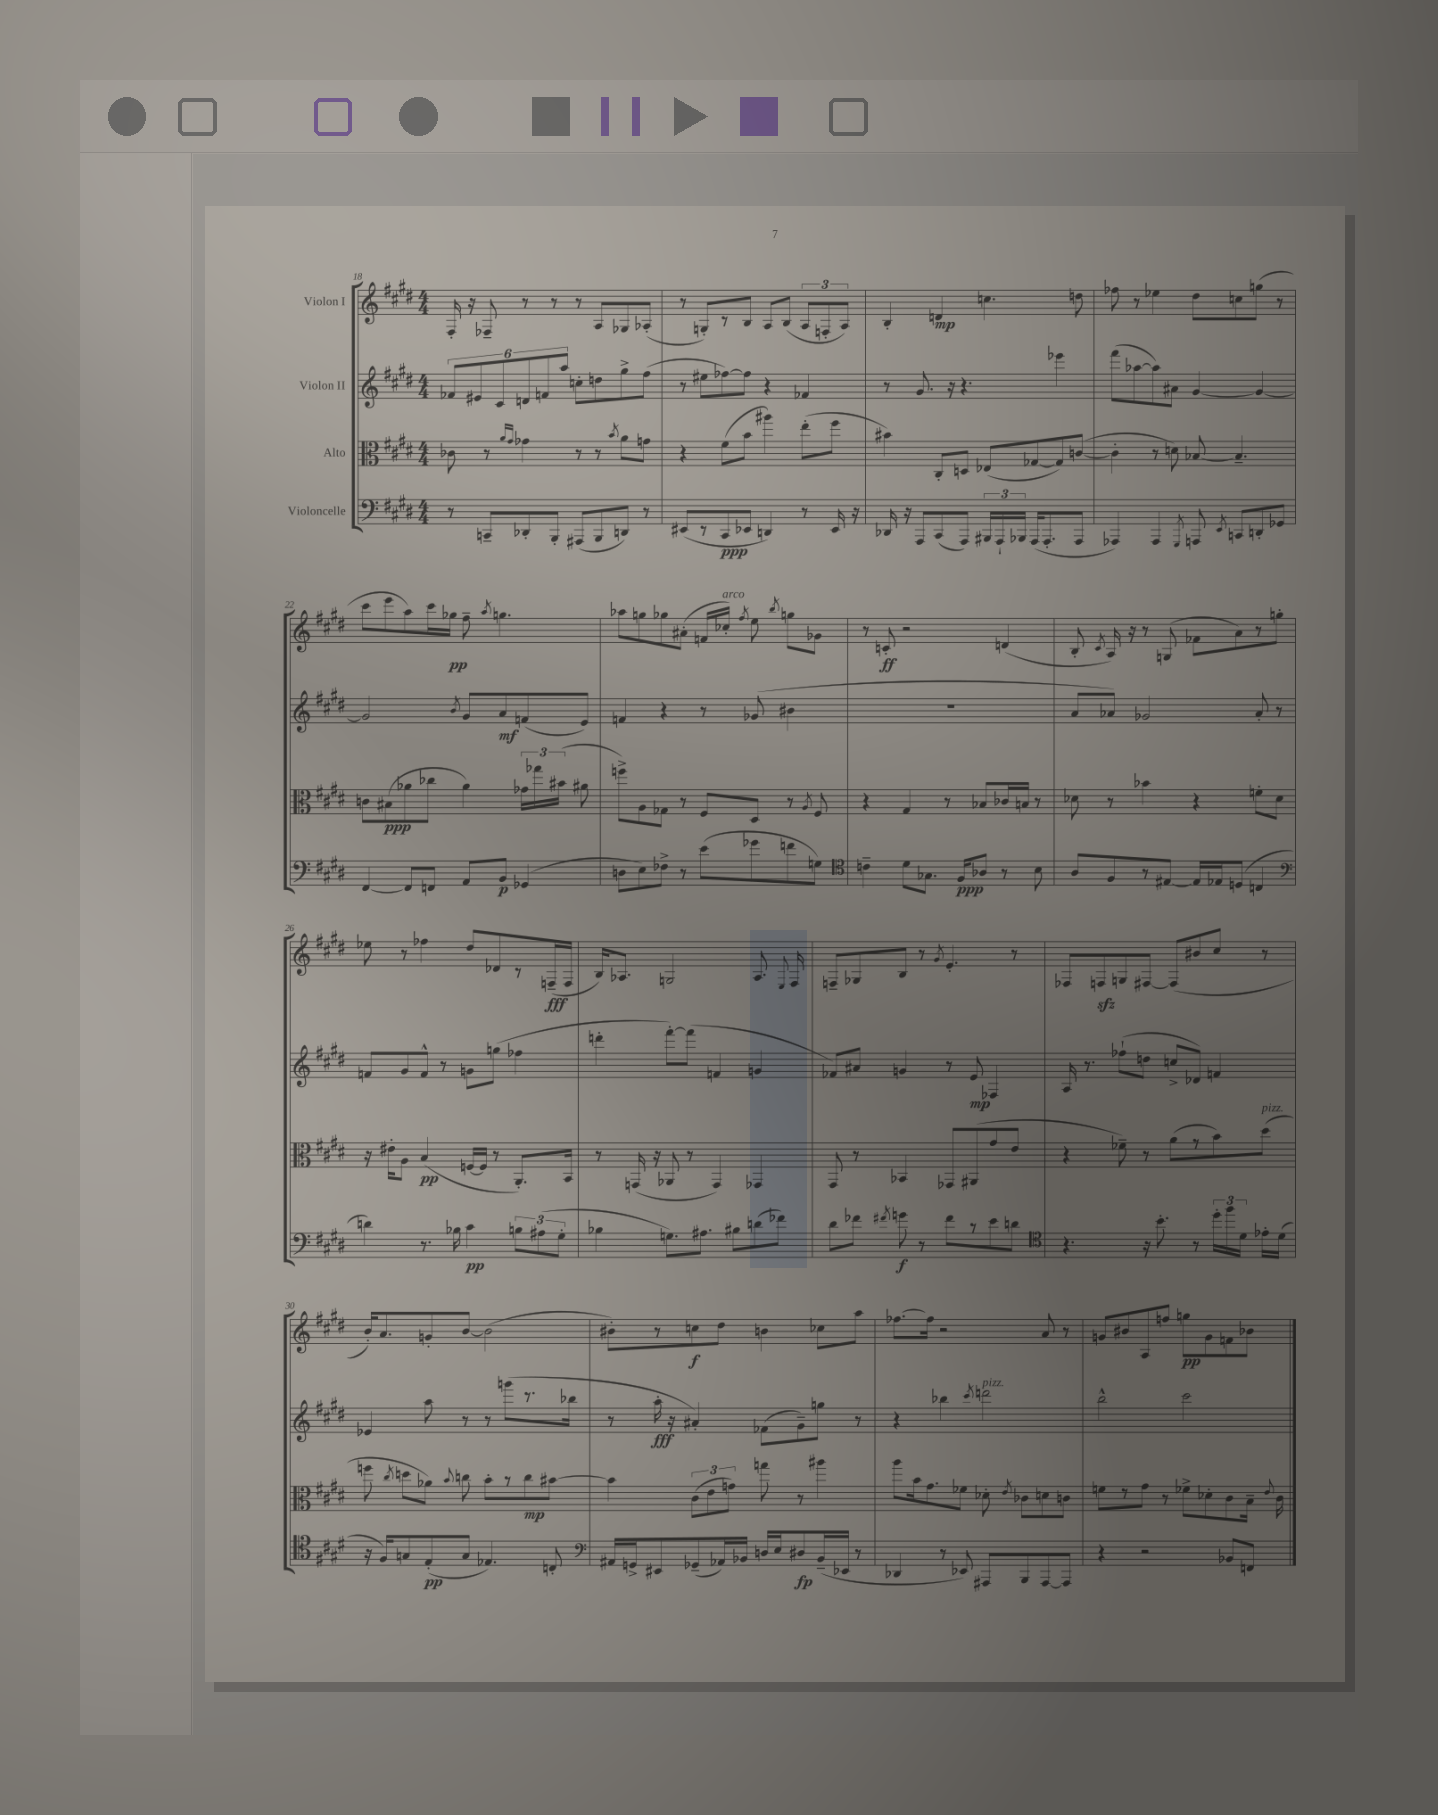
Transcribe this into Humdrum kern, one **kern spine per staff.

**kern	**kern	**kern	**kern
*staff4	*staff3	*staff2	*staff1
*clefF4	*clefC3	*clefG2	*clefG2
*k[f#c#g#d#]	*k[f#c#g#d#]	*k[f#c#g#d#]	*k[f#c#g#d#]
*M4/4	*M4/4	*M4/4	*M4/4
8r	8c-\	12f-/L	16F#'/
.	.	.	16r
.	.	12e#/	.
8CC~/L	8r	.	8F-~/
.	.	12c#/	.
.	16qqa/LL	.	.
.	16qqg#/JJ	.	.
8DD-'/	4g-\	12d/	8r
.	.	12f/	.
8BBB'/J	.	.	8r
.	.	12aa/J	.
(8AAA#/L	8r	8cc'\L	8r
8BBB/	8r	8dd\	8A/L
.	8qb/	.	.
8DD/J)	8a\L	8gg#^\	8G-/
8r	8g\J	(8ff#\J	(8A-'/J
=	=	=	=
(8EE#/L	4r	8r	8r
8r	.	8ee#\L	8G'/L)
8CC#/	(8f#\L	[8ff-\)	8r
8EE-/J	8b\J	8ff-\]J	8B/J
4DD/)	4aa#\)	4r	8A/L
.	.	.	(8B/J
8r	(8ee'\L	4f-/	12A/L
.	.	.	12F'/
16EE-/	8ff#\J	.	.
.	.	.	12A/J)
16r	.	.	.
=	=	=	=
16DD-/	4b#\)	8r	4B'/
16r	.	.	.
8AAA/L	.	8.g#/	.
(8CC#/	8C#'/L	.	4d/
.	.	16r	.
8AAA/J)	8D/J	4.r	.
24BBB#/LL	(8E-/L	.	4.cc\
24AAA`/	.	.	.
24BBB-/JJ	.	.	.
(16AAA/LK	[8G-/	.	.
8.AAA'/	.	.	.
.	8G-/])	4eee-\	.
8AAA/J	([8c/J	.	8dd\
=	=	=	=
4AAA-/)	4c'\]	(8fff#\L	8ff-\
.	.	[8aa-\	8r
4AAA-/	8r	8aa-\])	4ee-\
.	8d\)	8a#\J	.
8qGGG#/	.	.	.
8AAA/	[8B-/	[4g#/	8dd#\L
8qEE/	.	.	.
8CC/L	4.B-~/]	.	8cc\
8DD'/	.	4g#/_	(8gg\J
8GG-/J	.	.	8r
=	=	=	=
[4FF#/	8c\L	2g#/]	8ccc#\L
.	(8B#\	.	8eee\
8FF#/]L	8a-\	.	8aa\)
8FF/J	8cc-\J	.	16ccc#\L
.	.	.	16gg-\JJ
.	.	8qb/	.
8AA/L	4a-\)	8g#/L	8ff#~\
.	.	.	8qaa/
8BB/J	.	8a/	4.gg\
(4GG-/	24g-\LL	(8f/	.
.	24gg-\	.	.
.	(24b#\JJ	.	.
.	8a#\	8e/J)	.
=	=	=	=
8D\L	8ff^\L)	4f/	8aa-\L
8E\)	8A\	.	8gg\
8F-^\J	8G-\J	4r	8gg-\
8r	8r	.	(8a#'\J
(8e\L	8F#/L	8r	16f/LL
.	.	.	16cc-'/JJ)
.	.	.	8qff#/
8g-\	8D#/J	(8g-/	8ee\
.	.	.	8qbb/
8f\	8r	4b#\	8gg\L
.	8qA/	.	.
8G\J)	8F#/	.	8g-\J
=	=	=	=
*clefC4	*	*	*
4c~\	4r	1r	8r
.	.	.	8c'/
8d#\L	4G#/	.	2r
8.G-\J	.	.	.
.	8r	.	.
16F#/LK	.	.	.
8A-/J	8B-/L	.	.
8r	16c-/L	.	(4d/
.	16B/JJ	.	.
8B\	8r	.	.
=	=	=	=
8A/L	8d-\	8a/L	8B'/
.	.	.	8qc#/
8F#/	8r	8a-/J)	16A/)
.	.	.	16r
8r	4b-\	2g-/	8r
[8E#/J	.	.	(8G/
16E#/]LL	4r	.	8f-\L
16E-/J	.	.	.
(8D/J	.	.	8a\)
4C/	8f'\L	8a-'/	8r
.	8d-\J	8r	8gg'\J
=	=	=	=
*clefF4	*	*	*
4d\)	16r	8f/L	8ee-\
.	16e#'\LK	.	.
.	8A\J	8g#/	8r
8.r	(4B/	8f^^/J	4ff-\
.	.	8r	.
16B-\	.	.	.
4c#\	[16F/LL	8g\L	8dd#/L
.	16F/]JJ	.	.
.	8r	(8gg\J	8d-/
12B\L	8.AA'/L)	4ff-\	8r
(12A#\	.	.	.
.	.	.	(16F~/L
12G#'\J	.	.	.
.	16BB/Jk	.	16F/JJ
=	=	=	=
4B-\	8r	4ddd'\	16B/LK)
.	.	.	8.A-/J
.	(16GG/	.	.
.	16r	.	.
8.G\L)	8AA-/	[8fff#'\L)	2G/
.	8r	(8fff#\]J	.
8.A#\J	.	.	.
.	4GG/)	4f/	.
8B#\L	.	.	.
(8d\	4GG-/	4g/	8.A-/
8f-\J)	.	.	.
.	.	.	8qqE/
.	.	.	16F#/
=	=	=	=
8d#\L	8GG#/	8f-/L)	8F~/L
8f-\J	8r	8a#/J	8G-/
8qf#/	.	.	.
8g\	4BB-/	4g/	8B/J
8r	.	.	8r
.	.	.	8qg#/
8f#\L	8GG-/L	8r	4.e'/
8r	(8AA#/	8e/	.
8e\	8g#/	4F-/	.
8d\J	8e/J	.	8r
=	=	=	=
*clefC4	*	*	*
4.r	4r	16A/	8F-/L
.	.	8.r	.
.	.	.	8F/
.	8f-~\)	(8ff-`\L	8G/
16r	8r	8dd\J	[8F#/J
8.b'\	.	.	.
.	(8a\L	8cc^/L	(8F#/]L
8r	8r	8d-/J)	8b#/
24dd#'\LL	8b\)	4f/	8cc#/J
24ff#\	.	.	.
24d#\JJ	.	.	.
16e-'\LL	(8dd#\J	.	8r
(16d#\JJ	.	.	.
=	=	=	=
16r	8ff\	4e-/	16b'/LK)
16F#/LK)	.	.	8.a/
.	8qcc#/	.	.
8G/	8dd\L	.	.
(8E'/	8a-\J)	8aa\	8g'/
.	8qqb/	.	.
8G/J	8cc\	8r	[8b/J
4.E-/)	8b'\L	8r	(2b\]
.	8r	(8ggg\L	.
.	8cc\	8.r	.
8C'/	[8b#\J	.	.
.	.	16bb-\Jk	.
=	=	=	=
*clefF4	*	*	*
16AA#/LL	4b#\]	8r	8b#'\L)
16GG^/J	.	.	.
8EE#/	.	16aa'\	8r
.	.	16r	.
(8GG-~/	(12c#\L	4a#'/)	8cc\
.	12e\	.	.
16AA-/L)	.	.	8dd#\J
.	12g\J)	.	.
16BB-/JJ	.	.	.
16D/LL	8gg\	(8f-\L	4b\
16E/J	.	.	.
8D#/	8r	8g#~\)	.
(16BB-~/L	4aa#\	8gg\J	8cc-\L
16EE-/JJ	.	.	.
8r	.	8r	8aa\J
=	=	=	=
4DD-/	8aa\L	4r	[8.ff-\L
.	16b\k	.	.
.	8.g#\	.	16ff-\]Jk
8r	.	4bb-\	2r
8EE-/)	8f-\J	.	.
.	.	8qccc#/	.
8AAA#/L	8d-'\	2ddd\	.
.	8qe/	.	.
8BBB/	8c-\L	.	.
[8AAA#/	8d\	.	8a/
8AAA#/]J	8c\J	.	8r
=	=	=	=
4r	8f\L	2bb^^\	8g/L
.	8r	.	8b#/
2r	8g#\J	.	8A/
.	8r	.	8ff/J
.	8f-^\L	2ccc#\	8gg\L
.	8d-'\	.	8g\
8BB-/L	8c#\	.	8f\
8FF/J	16B~\Jk	.	8b-\J
.	8qqe/	.	.
.	16c#\	.	.
==	==	==	==
*-	*-	*-	*-
